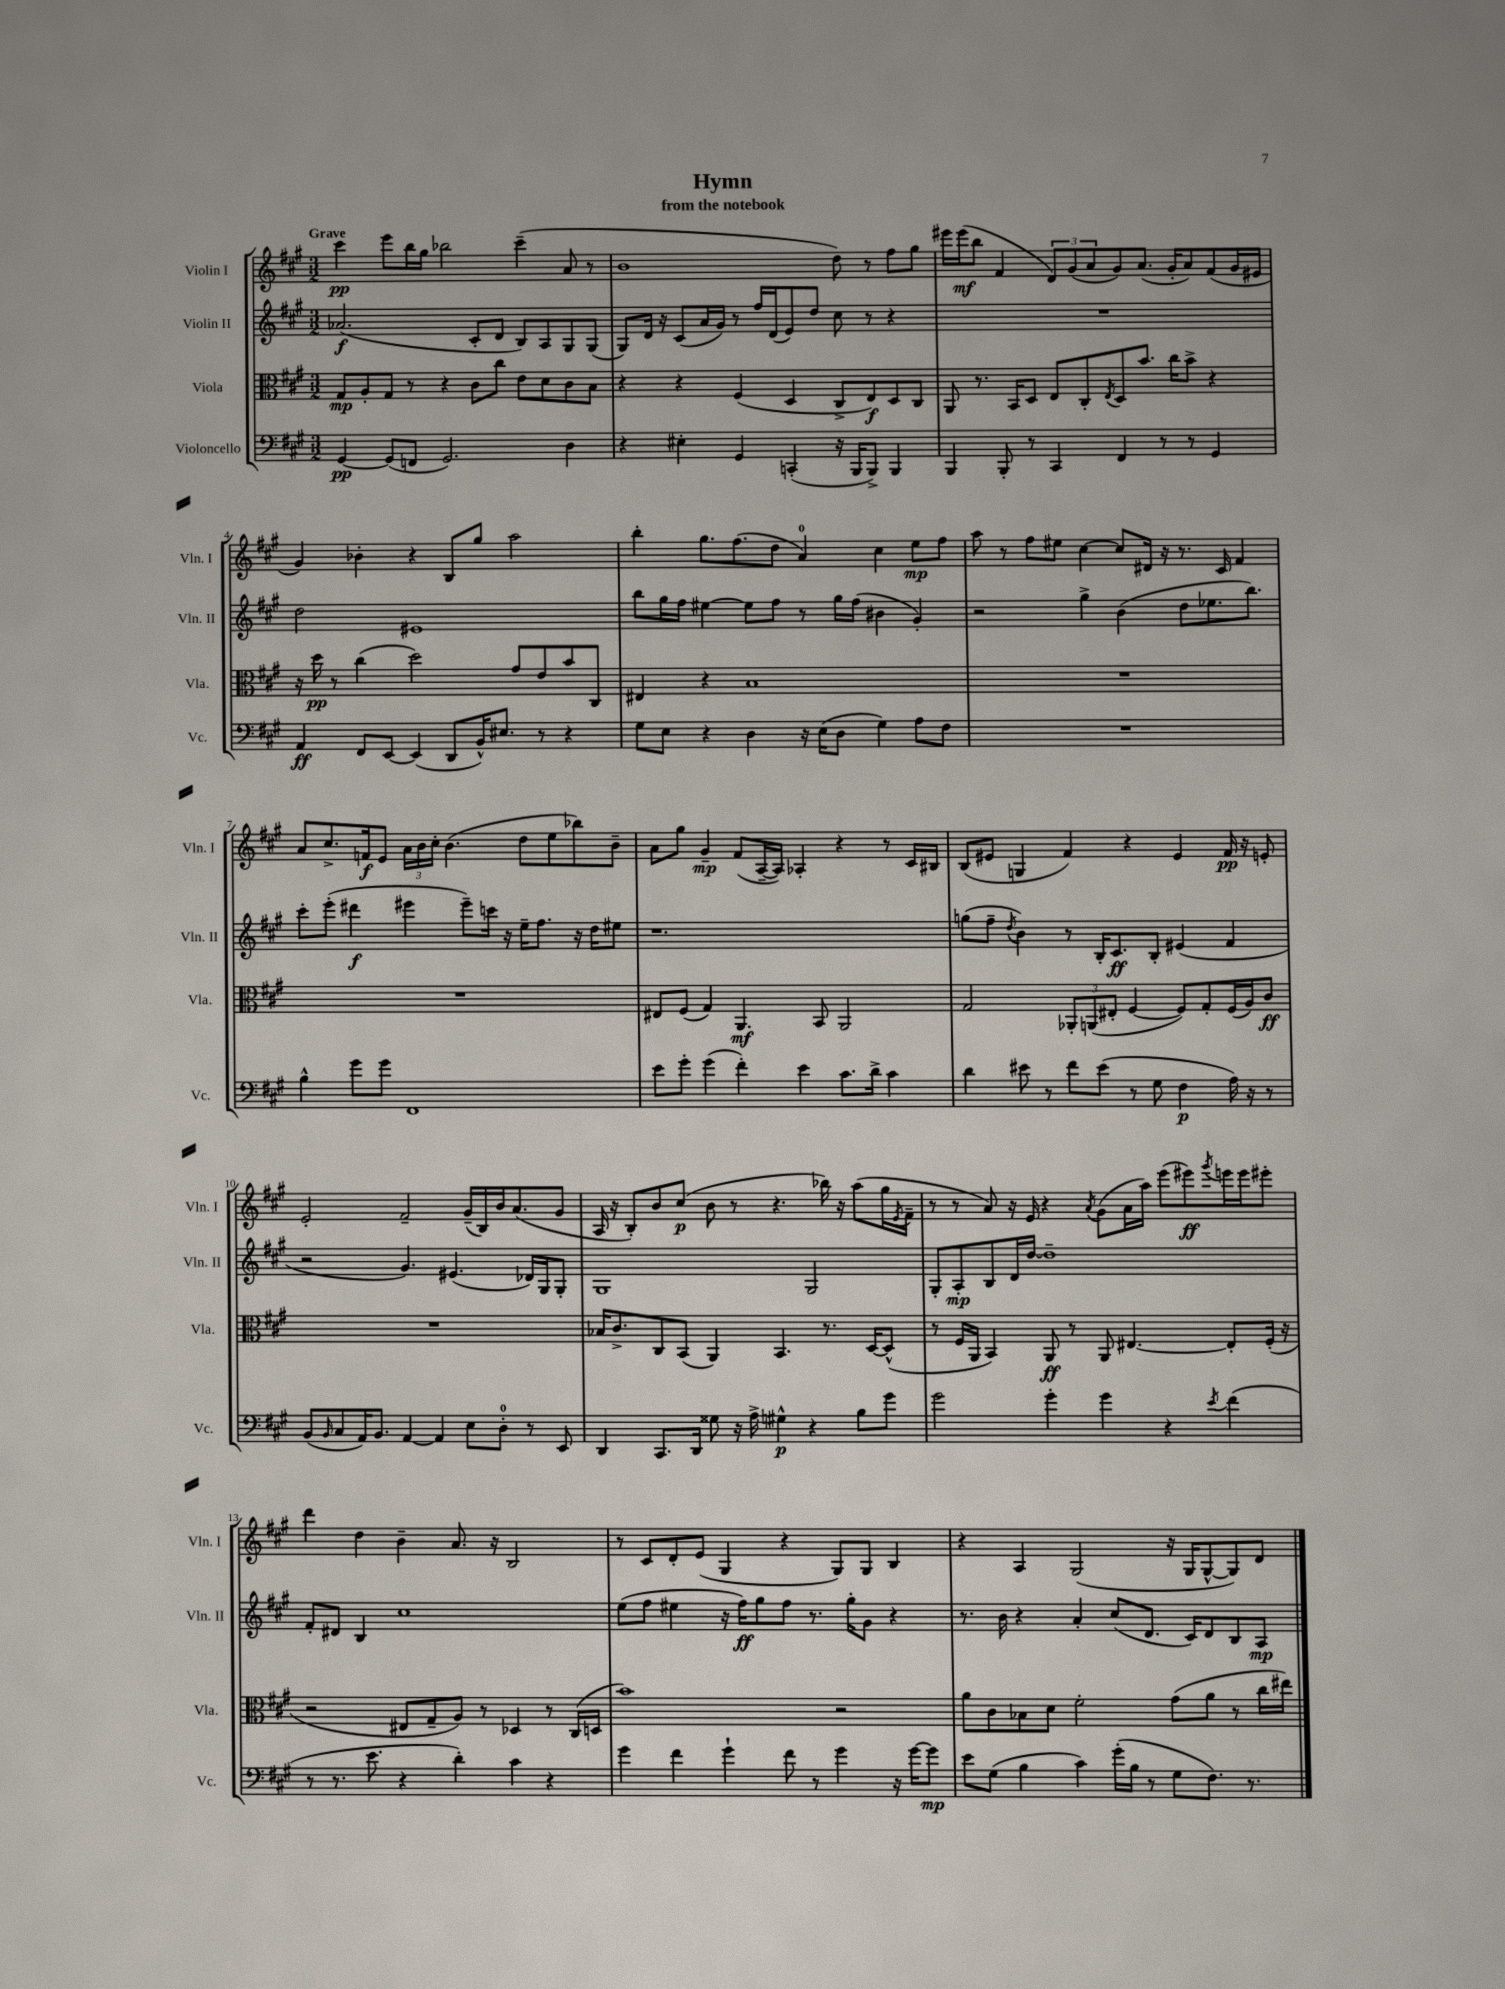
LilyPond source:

\header { title = "Hymn" subtitle = "from the notebook" }
<<
\new StaffGroup <<
\new Staff = "s0" \with { instrumentName = "Violin I" shortInstrumentName = "Vln. I" } {
    \clef treble \key a \major \numericTimeSignature \time 3/2 \tempo "Grave"
    cis'''4\pp e'''8 b''16 gis''16 bes''2 cis'''4--( a'8 r8 |
    b'1 d''8) r8 fis''8 gis''8 |
    eis'''16 eis'''16\mf( b''8 fis'4 \tuplet 3/2 { d'8) gis'8( a'8 } gis'8) a'8.( gis'16-. a'8) fis'8( gis'16 eis'16 |
    gis'4) bes'4-. r4 b8 gis''8 a''2 |
    b''4-. gis''8. fis''8.( d''8 a'4-0) cis''4 e''8\mp fis''8 |
    a''8 r8 fis''8 eis''8 cis''4~ cis''8 dis'16 r16 r8. cis'16 fis'4 |
    a'8 cis''8.-> f'16\f e'8 \tuplet 3/2 { a'16 b'16 cis''16-. } b'4.( d''8 e''8 bes''8) b'8-- |
    a'8 gis''8 gis'4--\mp fis'8( a16~-- a16) aes4-. r4 r8 cis'16 bis16 |
    b8( eis'8 g4 fis'4) r4 eis'4 fis'16\pp r16 e'8-. |
    e'2-. fis'2-- gis'16--( b16) b'16 a'8.( gis'8 |
    a16 r16 b8-.) b'8 cis''8\p( b'8 r8 r4. bes''16) r16 a''8( gis''16 \acciaccatura { e'8 } fis'16-- |
    r8 r8 a'8) r16 e'16 r4 \acciaccatura { a'8 } gis'8( a'16 a''16) e'''8( eis'''8\ff) \acciaccatura { gis'''8 } e'''16 e'''16 eis'''8-. |
    d'''4 d''4 b'4-- a'8. r16 b2 |
    r8 cis'8 d'8-. e'8( gis4 r4 gis8) gis8 b4 |
    r4 a4 gis2( r16 gis16 gis8~-^ gis8) d'8 \bar "|." |
}
\new Staff = "s1" \with { instrumentName = "Violin II" shortInstrumentName = "Vln. II" } {
    \clef treble \key a \major \numericTimeSignature \time 3/2
    aes'2.\f( cis'8-. d'8 b8) a8 gis8 gis8( |
    gis8) d'16 r16 cis'8( a'16 gis'16) r8 fis''16 d'16( e'8) d''8 cis''8 r8 r4 |
    R1. |
    d''2 eis'1 |
    b''8 gis''16 fis''16 eis''4~ eis''8 fis''8 r8 gis''16 fis''16( bis'4 gis'4-.) |
    r2 gis''4-> b'4( d''8 ees''8. b''8.) |
    cis'''8-. e'''8-.( dis'''4\f eis'''4 eis'''8--) c'''16 r16 e''16-- fis''8. r16 d''16 eis''8 |
    r1. |
    g''8( fis''8-- \acciaccatura { d''8 } b'4) r8 b16-. cis'8.\ff b8-. eis'4( fis'4 |
    r2 gis'4.) eis'4.( des'16) gis16 gis8-. |
    gis1 gis2 |
    gis8-. a8-.\mp b8 d'16 d''16~ d''1-- |
    fis'8-. dis'8 b4 cis''1 |
    e''8( fis''8 eis''4 r16 fis''16\ff) gis''8 fis''8 r8. gis''16-. gis'8 r4 |
    r8. b'16 r4 a'4-. cis''8( d'8. cis'16) d'8 b8 a8\mp \bar "|." |
}
\new Staff = "s2" \with { instrumentName = "Viola" shortInstrumentName = "Vla." } {
    \clef alto \key a \major \numericTimeSignature \time 3/2
    gis8\mp a8-. gis8 r8 r4 cis'8 cis''8 e'8 d'8 cis'8 b8 |
    r4 r4 fis4( d4 cis8-> e8\f) d8 cis8 |
    a,8 r8. b,16 d8 e8 cis8-. \acciaccatura { e8 } d8 b'8. cis''16 b'8-> r4 |
    r16 d''16\pp r8 cis''4( d''2) gis'8 e'8 b'8 cis8 |
    eis4 r4 b1 |
    R1. |
    R1. |
    eis8 fis8( gis4) a,4.\mf b,8 a,2 |
    gis2 \tuplet 3/2 { aes,8-. a,8( eis8-. } fis4~ fis8) gis8-. fis16( a16) cis'8\ff |
    R1. |
    bes16 cis'8.-> cis8 b,8( a,4) b,4. r8. d16~ d8-^( |
    r8 fis16 a,16 b,4) a,8\ff r8 a,8 eis4.~ eis8-. fis16-.( r16 |
    r2 eis8 gis8-- a8) r8 des4 r8 cis16( d16 |
    b'1) r2 |
    a'8 cis'8 bes8 d'8 fis'2-. gis'8( a'8 r8 cis''16 eis''16) \bar "|." |
}
\new Staff = "s3" \with { instrumentName = "Violoncello" shortInstrumentName = "Vc." } {
    \clef bass \key a \major \numericTimeSignature \time 3/2
    gis,4~\pp gis,8( f,8 gis,2.) d4 |
    r4 eis4-. gis,4 c,4-.( r16 b,,16 b,,8->) b,,4 |
    b,,4 b,,8-. r8 cis,4 fis,4 r8 r8 gis,4 |
    a,4\ff fis,8 e,8~ e,4( d,8 b,16-^) eis8. r8 r4 |
    gis8 e8 r4 d4 r16 e16( d8 gis4) a8 fis8 |
    R1. |
    b4-^ gis'8 gis'8 fis,1 |
    e'8 gis'8-. gis'4( fis'4-.) e'4 cis'8. d'16-> cis'4 |
    d'4 eis'8 r8 fis'8 eis'8( r8 gis8 fis4\p a16) r16 r8 |
    b,8( \grace { b,16 } cis8 a,16) b,8. a,4~ a,4 e8 d8-0-. r8 e,8 |
    d,4 cis,8. d,16 gisis8 r16 a16-> gis4-^\p r4 b8 gis'8 |
    gis'2 gis'4-. gis'4 r4 \acciaccatura { e'8 } fis'4( |
    r8 r8. e'8. r4 d'4-.) cis'4 r4 |
    gis'4 fis'4 gis'4-! fis'8 r8 gis'4 r16 gis'16~ gis'8\mp |
    e'8 gis8( b4 cis'4) gis'16-.( b16 r8 gis8 fis8.) r8. \bar "|." |
}
>>
>>
